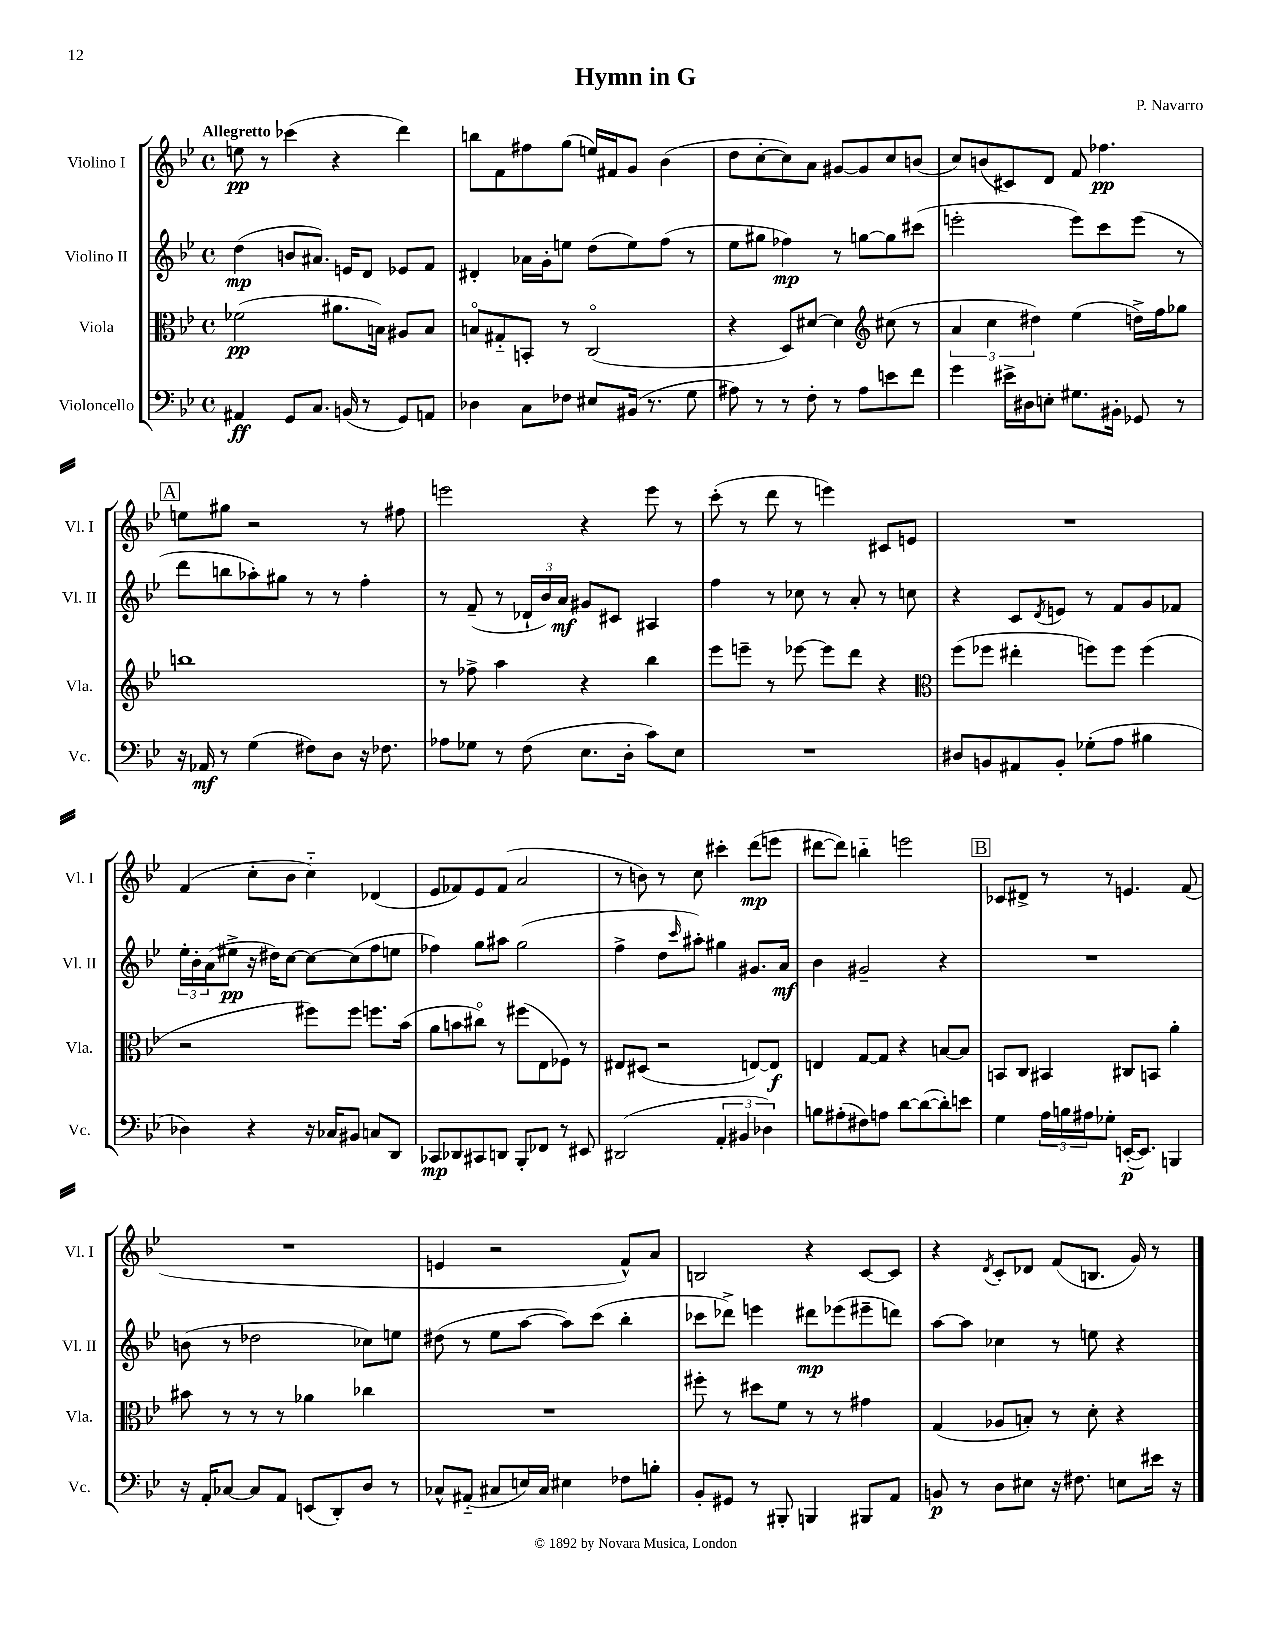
\header { title = "Hymn in G" composer = "P. Navarro" }
<<
\new StaffGroup <<
\new Staff = "s0" \with { instrumentName = "Violino I" shortInstrumentName = "Vl. I" } {
    \clef treble \key bes \major \defaultTimeSignature \time 4/4 \tempo "Allegretto"
    e''8\pp r8 ces'''4( r4 d'''4) |
    b''8 f'8 fis''8 g''8( e''16) fis'16 g'8 bes'4( |
    d''8 c''8~-. c''8) a'8 gis'8~ gis'8 c''8 b'8( |
    c''8) b'8( cis'8) d'8 f'8 fes''4.\pp |
    \mark \markup { \box "A" } e''8 gis''8 r2 r8 fis''8 |
    e'''2 r4 e'''8 r8 |
    c'''8-.( r8 d'''8 r8 e'''4) cis'8 e'8 |
    R1 |
    f'4( c''8-. bes'8 c''4-_) des'4( |
    ees'8 fes'8) ees'8 fes'8( a'2 |
    r8 b'8) r8 c''8 cis'''4-. d'''8\mp( e'''8 |
    dis'''8~ dis'''8) b''4-_ e'''2 |
    \mark \markup { \box "B" } ces'8 dis'8-> r8 r8 e'4. f'8( |
    R1 |
    e'4 r2 f'8-^) a'8 |
    b2 r4 c'8~ c'8 |
    r4 \acciaccatura { d'8 } c'8-. des'8 f'8( b8. g'16) r8 \bar "|." |
}
\new Staff = "s1" \with { instrumentName = "Violino II" shortInstrumentName = "Vl. II" } {
    \clef treble \key bes \major \defaultTimeSignature \time 4/4
    d''4\mp( b'8 ais'8.) e'16 d'8 ees'8 f'8 |
    dis'4-. aes'16 g'16-. e''8 d''8( e''8) f''8( r8 |
    ees''8 gis''8 fes''4\mp) r8 g''8~ g''8 cis'''8( |
    e'''2-. e'''8) c'''8 e'''8( r8 |
    \mark \markup { \box "A" } d'''8 b''8 aes''8-.) gis''8 r8 r8 f''4-. |
    r8 f'8--( r8 \tuplet 3/2 { des'16-! bes'16) a'16\mf } gis'8 cis'8 ais4 |
    f''4 r8 ces''8 r8 a'8-. r8 c''8 |
    r4 c'8 \acciaccatura { d'8 } e'8 r8 f'8 g'8 fes'8 |
    \tuplet 3/2 { ees''16-. bes'16-. a'16( } eis''8->\pp r16 dis''16) c''8~ c''8~ c''8( f''8 e''8 |
    fes''4) g''8 ais''8 g''2( |
    f''4-> d''8 \grace { c'''16 } ais''8-.) gis''4 gis'8. a'16\mf |
    bes'4 gis'2-- r4 |
    \mark \markup { \box "B" } R1 |
    b'8( r8 des''2 ces''8) e''8 |
    dis''8( r8 ees''8 a''8~ a''8) c'''8( bes''4-. |
    ces'''8 des'''8->) e'''4 dis'''8\mp ees'''8( eis'''8-- d'''8) |
    a''8~ a''8 ces''4 r8 e''8 r4 \bar "|." |
}
\new Staff = "s2" \with { instrumentName = "Viola" shortInstrumentName = "Vla." } {
    \clef alto \key bes \major \defaultTimeSignature \time 4/4
    fes'2\pp( ais'8. b16) ais8 b8 |
    b8\flageolet gis8-_ b,8-. r8 c2\flageolet( |
    r4 d8) dis'8~ dis'4 \clef treble cis''8( r8 |
    \tuplet 3/2 { a'4 c''4 dis''4) } ees''4( d''16->) f''16 ges''8 |
    \mark \markup { \box "A" } b''1 |
    r8 fes''8-> a''4 r4 bes''4 |
    ees'''8 e'''8-- r8 ees'''8~ ees'''8 d'''8 r4 |
    \clef alto f''8( fes''8 eis''4-. f''8) f''8 f''4( |
    r2 fis''8) fis''8 f''8. bes'16( |
    a'8 b'8 cis''8\flageolet) r8 fis''8( ees8 fes8) r8 |
    eis8 dis8( r2 e8~) e8\f |
    e4 g8~ g8 r4 b8~ b8 |
    \mark \markup { \box "B" } b,8 c8 bis,4 cis8 b,8 a'4-. |
    bis'8 r8 r8 r8 aes'4 ces''4 |
    R1 |
    fis''8-. r8 dis''8 f'8 r8 r8 gis'4 |
    g4( aes8 b8-.) r8 d'8-. r4 \bar "|." |
}
\new Staff = "s3" \with { instrumentName = "Violoncello" shortInstrumentName = "Vc." } {
    \clef bass \key bes \major \defaultTimeSignature \time 4/4
    ais,4\ff g,8 c8. b,16( r8 g,8) a,8 |
    des4 c8 fes8 eis8 bis,16( r8. g8 |
    ais8) r8 r8 f8-. r8 ais8 e'8 f'8 |
    g'4 eis'16-> dis16 e8-. gis8. bis,16-. ges,8 r8 |
    \mark \markup { \box "A" } r16 aes,16\mf r8 g4( fis8) d8 r16 fes8. |
    aes8 ges8 r8 f8( ees8. d16-. c'8) ees8 |
    R1 |
    dis8 b,8 ais,8 b,8-. ges8-.( a8 bis4 |
    des4) r4 r16 ces16 bis,8 c8 d,8 |
    ces,8\mp des,8 cis,8 d,8 bes,,8-. fes,8 r8 eis,8 |
    dis,2( \tuplet 3/2 { a,4-. bis,4 des4) } |
    b8 ais8-.( fis8) a8 d'8~ d'8~( d'8-.) e'8 |
    \mark \markup { \box "B" } g4 \tuplet 3/2 { a16 b16 ais16 } ges8-. e,16~-.\p( e,8.) b,,4 |
    r16 a,16-. ces8~ ces8 a,8 e,8( d,8-.) d8 r8 |
    ces8-^ ais,8-_( cis8 e16) cis16 eis4 fes8 b8-. |
    bes,8-. gis,8 r8 bis,,8-. b,,4 bis,,8 a,8 |
    b,8\p r8 d8 eis8 r16 fis8. e8 eis'16 r16 \bar "|." |
}
>>
>>
\layout { \context { \Score \remove "Bar_number_engraver" } }
